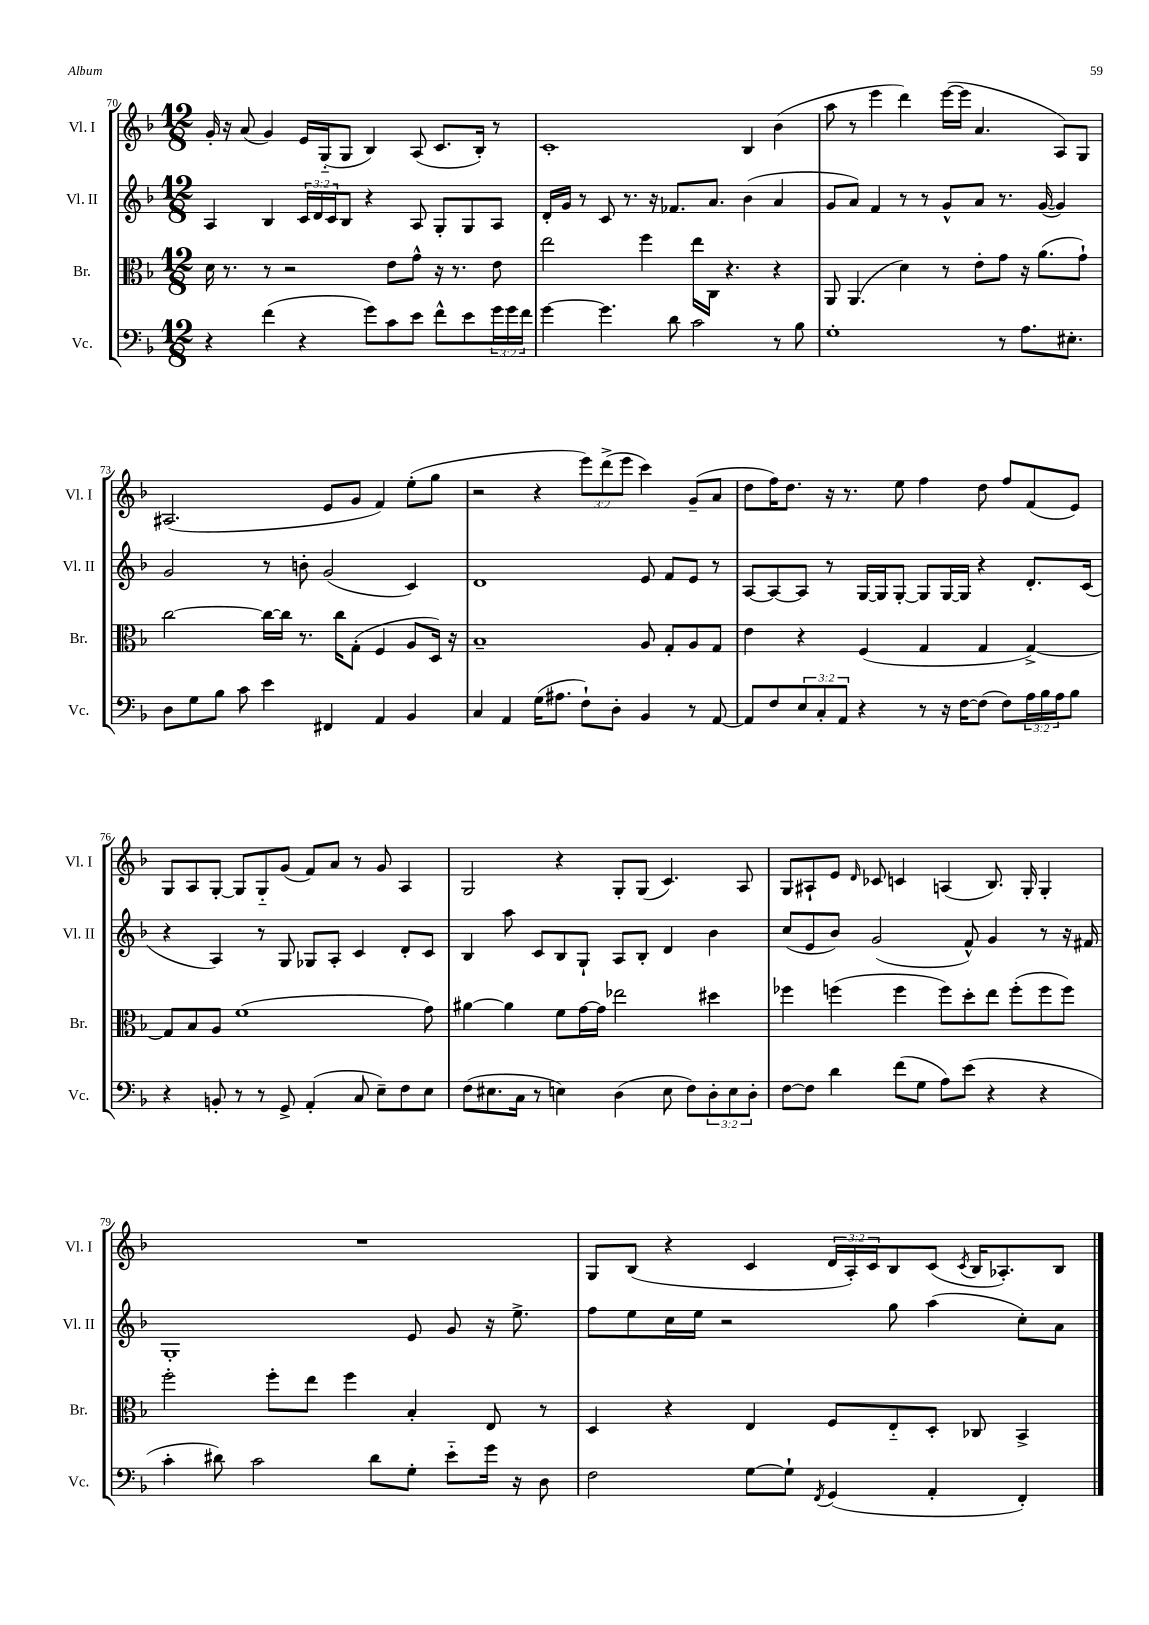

**kern	**kern	**kern	**kern
*part4	*part3	*part2	*part1
*staff4	*staff3	*staff2	*staff1
*I"Vc.	*I"Br.	*I"Vl. II	*I"Vl. I
*I'Vc.	*I'Br.	*I'Vl. II	*I'Vl. I
*clefF4	*clefC3	*clefG2	*clefG2
*k[b-]	*k[b-]	*k[b-]	*k[b-]
*M12/8	*M12/8	*M12/8	*M12/8
=70	=70	=70	=70
4r	16d\	4A/	16g'/
.	8.r	.	16r
.	.	.	(8a/
(4f\	8r	4B-/	4g/)
.	2r	.	.
4r	.	24c/LL	16e/LL
.	.	24d/	.
.	.	.	(16G/J
.	.	24c/J	.
.	.	8B-/J	8G/J
8g\L)	.	4r	4B-/)
8c\	8e\L	.	.
8e\J	8g^^\J	8A/	(8A/
8f^^\L	16r	8G'/L	8.c/L
.	8.r	.	.
8e\	.	8G/	.
.	.	.	16B-'/Jk)
24g\L	8e\	8A/J	8r
24g\	.	.	.
24f\JJ	.	.	.
=71	=71	=71	=71
[4g\	2ee\	16d'/LL	1c'
.	.	16g/JJ	.
.	.	8r	.
4.g\]	.	8c/	.
.	.	8.r	.
.	4ff\	.	.
.	.	16r	.
8d\	.	8.f-X/L	.
2c\	16ee\LL	.	.
.	16C\JJ	8.a/J	.
.	4.r	.	.
.	.	(4b-\	4B-/
8r	4r	4a/	(4b-\
8B-\	.	.	.
=72	=72	=72	=72
1G'	8AA/	8g/L	8aa\
.	(4.AA/	8a/J)	8r
.	.	4f/	4eee\
.	4d\)	8r	4ddd\)
.	.	8r	.
.	8r	8g^^/L	([16eee\LL
.	.	.	16eee\JJ]
.	8e'\L	8a/J	4.a/
8r	8g\J	8.r	.
8.A\L	16r	.	.
.	(8.a\L	([16g/	.
.	.	4g/])	8A/L)
8.E#X'\J	.	.	.
.	8g`\J)	.	8G/J
!!LO:LB:g=z
=73	=73	=73	=73
8D\L	[2cc\	2g/	(2.A#X/
8G\	.	.	.
8B-\J	.	.	.
8c\	.	.	.
4e\	16cc\LL_	8r	.
.	16cc\JJ]	.	.
.	8.r	8bn'\	.
4FF#X/	.	(2g/	8e/L
.	16cc\KL	.	.
.	(8G'\J	.	8g/J
4AA/	4F/	.	4f/)
4BB-/	8A/L	4c/)	(8ee'\L
.	16D/Jk)	.	8gg\J
.	16r	.	.
=74	=74	=74	=74
4C/	1B-~	1d	2r
4AA/	.	.	.
(16G\KL	.	.	4r
8.A#X\J	.	.	.
8F`\L)	.	.	12eee\L)
.	.	.	(12ddd^\
8D'\J	.	.	.
.	.	.	12eee\J
4BB-/	8A/	8e/	4ccc\)
.	8G'/L	8f/L	.
8r	8A/	8e/J	(8g~/L
[8AA/	8G/J	8r	8a/J
=75	=75	=75	=75
8AA/L]	4e\	[8A/L	8dd\L
8F/	.	8A/_	16ff\K)
.	.	.	8.dd\J
12E/	4r	8A/J]	.
12C'/	.	.	.
.	.	8r	16r
12AA/J	.	.	.
.	.	.	8.r
4r	(4F/	[16G/LL	.
.	.	16G/J]	.
.	.	[8G'/J	8ee\
8r	4G/	8G/L]	4ff\
16r	.	[16G/L	.
[16F\KL	.	16G/JJ]	.
(8F\J]	4G/	4r	8dd\
8F\L)	.	.	8ff/L
24A\L	[4G^/)	8.d'/L	(8f/
24B-\	.	.	.
24A\J	.	.	.
8B-\J	.	.	8e/J)
.	.	(16c/Jk	.
!!LO:LB:g=z
=76	=76	=76	=76
4r	8G/L]	4r	8G/L
.	8B-/	.	8A/
8BBn'/	8A/J	4A/)	[8G'/J
8r	(1f	.	8G/L]
8r	.	8r	8G/
8GG^/	.	8G/	(8g/J
(4AA'/	.	8G-X/L	8f/L)
.	.	8A'/J	8a/J
8C/	.	4c/	8r
8E~\L)	.	.	8g/
8F\	.	8d'/L	4A/
8E\J	8g\)	8c/J	.
=77	=77	=77	=77
(8F\L	[4a#X\	4B-/	2G/
8.E#X\	.	.	.
.	4a#\]	8aa\	.
16C\Jk	.	.	.
8r	.	8c/L	.
4En\)	8f\L	8B-/	4r
.	[16g\L	8G`/J	.
.	16g\JJ]	.	.
(4D\	2ee-X\	8A/L	8G'/L
.	.	8B-'/J	(8G/J
8E\	.	4d/	4.c/)
8F\L)	.	.	.
12D'\	4dd#X\	4b-\	.
12E\	.	.	.
.	.	.	8A/
12D'\J	.	.	.
=78	=78	=78	=78
[8F\L	4ff-X\	(8cc/L	8G/L
8F\J]	.	8e/	8A#X`/
4d\	(4ffn\	8b-/J)	8e/J
.	.	.	16qqd/
.	.	(2g/	8c-X/
(8f\L	4ff\	.	4cn/
8G\J	.	.	.
8A\L)	8ff\L)	.	(4An/
(8e\J	8dd'\	8f^^/)	.
4r	8ee\J	4g/	8.B-/)
.	(8ff'\L	.	.
.	.	.	16G'/
4r	8ff\	8r	4G'/
.	8ff\J)	16r	.
.	.	16f#X/	.
!!LO:LB:g=z
=79	=79	=79	=79
4c'\	2ff'\	1G'	1.r
8d#X\)	.	.	.
2c\	.	.	.
.	8ff'\L	.	.
.	8ee\J	.	.
.	4ff\	.	.
8d#\L	.	.	.
8G'\J	4B-'/	8e/	.
8e\L	.	8g/	.
16g\Jk	8E/	16r	.
16r	.	8.ee^\	.
8D\	8r	.	.
=80	=80	=80	=80
2F\	4D/	8ff\L	8G/L
.	.	8ee\	(8B-/J
.	4r	16cc\L	4r
.	.	16ee\JJ	.
.	.	2r	.
[8G\L	4E/	.	4c/
8G`\J]	.	.	.
8qFF/	.	.	.
(4GG/	8F/L	.	24d/LL
.	.	.	24A'/)
.	.	.	24c/J
.	8E/	8gg\	8B-/
4AA'/	8D'/J	(4aa\	(8c/J
.	.	.	8qc/
.	8C-X/	.	16B-/KL
.	.	.	8.A-X'/)
4FF'/)	4BB-^/	8cc'\L)	.
.	.	8a\J	8B-/J
==	==	==	==
*-	*-	*-	*-
